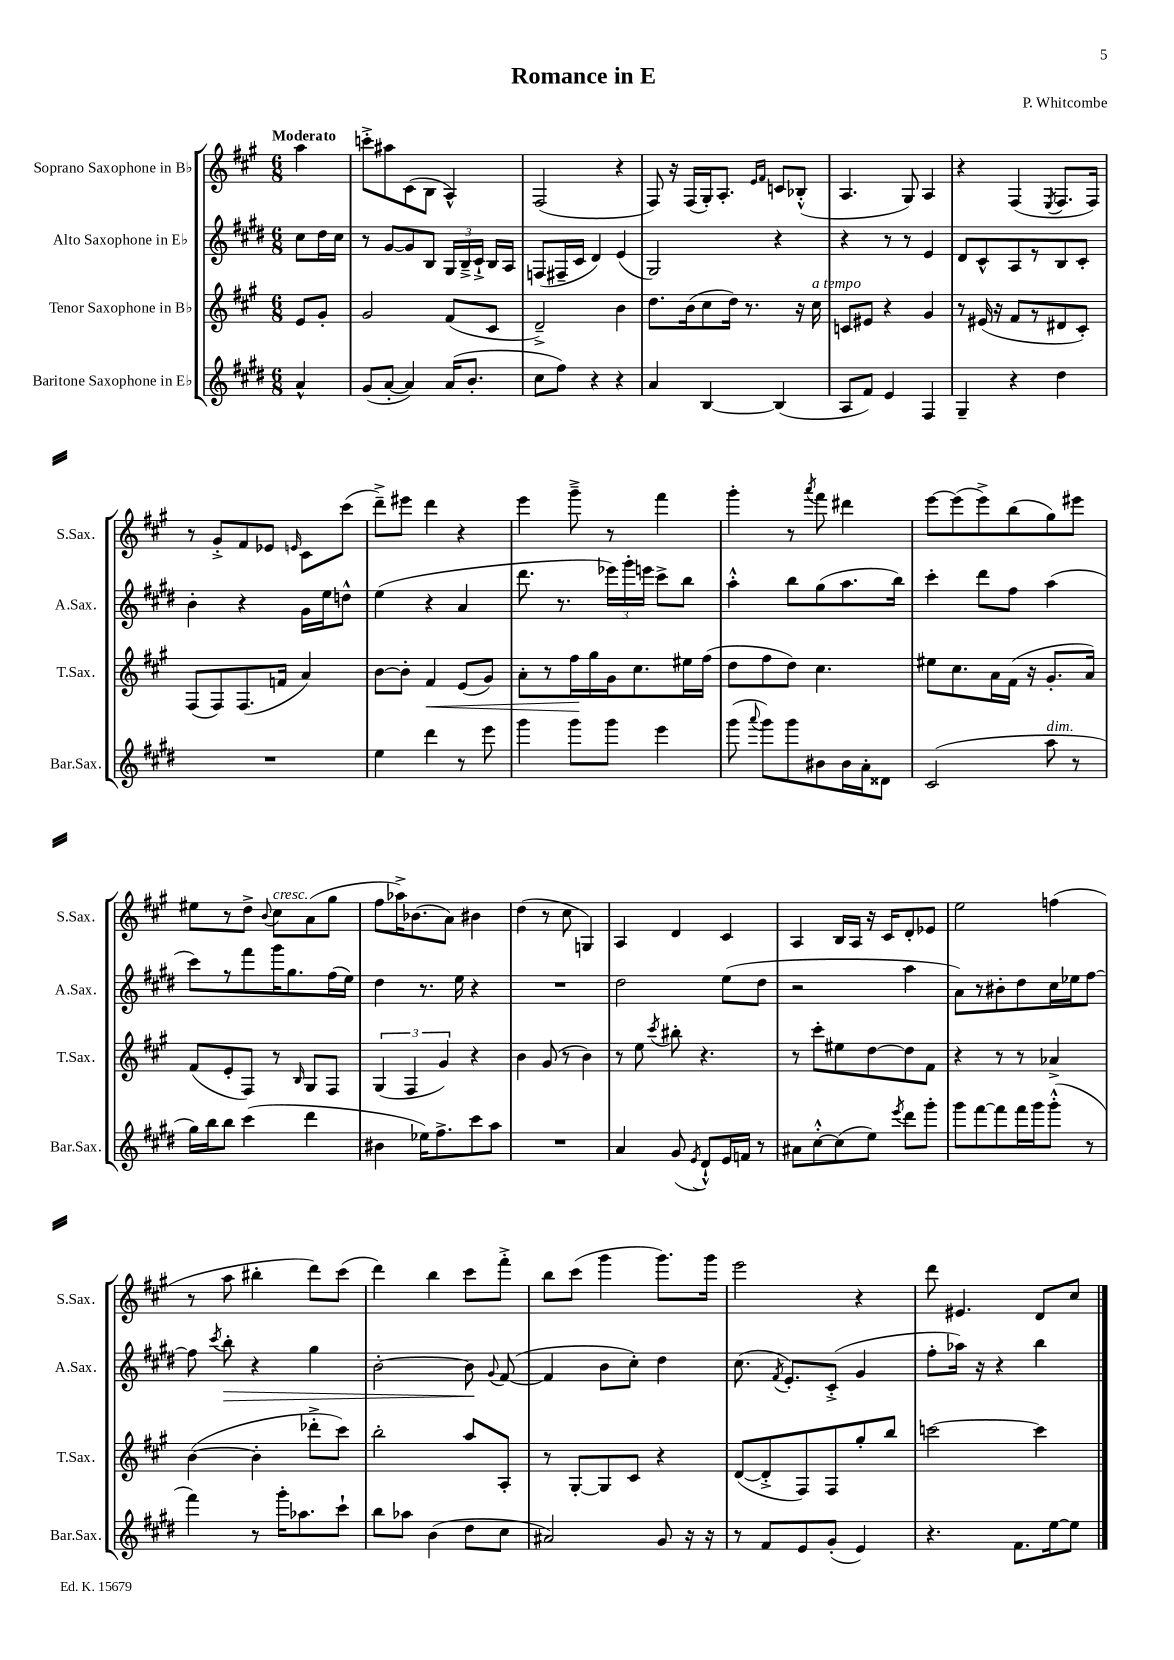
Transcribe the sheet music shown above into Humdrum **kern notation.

**kern	**kern	**dynam	**kern	**dynam	**kern
*part4	*part3	*part3	*part2	*part2	*part1
*staff4	*staff3	*staff3	*staff2	*staff2	*staff1
*I"Baritone Saxophone in E♭	*I"Tenor Saxophone in B♭	*	*I"Alto Saxophone in E♭	*	*I"Soprano Saxophone in B♭
*I'Bar.Sax.	*I'T.Sax.	*	*I'A.Sax.	*	*I'S.Sax.
*clefG2	*clefG2	*	*clefG2	*	*clefG2
*k[f#c#g#d#]	*k[f#c#g#]	*	*k[f#c#g#d#]	*	*k[f#c#g#]
*M6/8	*M6/8	*	*M6/8	*	*M6/8
=	=	=	=	=	=
!	!	!	!	!	!LO:TX:a:B:t=Moderato
4a^^/	8e/L	.	8cc#\L	.	4aa\
.	8g#'/J	.	16dd#\L	.	.
.	.	.	16cc#\JJ	.	.
=1	=1	=1	=1	=1	=1
(8g#/L	2g#/	.	8r	.	8cccn'^\L
[8a'/J	.	.	[8g#/L	.	8aa#X\
4a/])	.	.	8g#/]	.	(8c#\
.	.	.	8B/J	.	8B\J
(16a/KL	(8f#/L	.	24G#/LL	.	4A^^/)
.	.	.	24B~^/	.	.
8.b'/J	.	.	.	.	.
.	.	.	24c#`^/JJ	.	.
.	8c#/J	.	16B/LL	.	.
.	.	.	16A/JJ	.	.
=2	=2	=2	=2	=2	=2
8cc#\L	2d~^/)	.	(8Fn/L	.	(2F#/
8ff#\J)	.	.	16F#X~/L	.	.
.	.	.	16c#/JJ	.	.
4r	.	.	4d#/)	.	.
4r	4b\	.	(4e/	.	4r
=3	=3	=3	=3	=3	=3
4a/	8.dd\L	.	2G#/)	.	8F#/)
.	.	.	.	.	16r
.	(16b\k	.	.	.	(16F#/LL
[4B/	8cc#\	.	.	.	16G#'/J)
.	.	.	.	.	8.A'/J
.	16dd\Jk)	.	.	.	.
.	8.r	.	.	.	.
.	.	.	.	.	16qqe/LL
.	.	.	.	.	16qqf#/JJ
(4B/]	.	.	4r	.	8cn/L
.	16r	.	.	.	(8B-X'^^/J
!	!LO:TX:a:i:t=a tempo	!	!	!	!
.	16cc#\	.	.	.	.
=4	=4	=4	=4	=4	=4
8A/L	8cn/L	.	4r	.	4.A/
8f#/J)	8e#X/J	.	.	.	.
4e/	4r	.	8r	.	.
.	.	.	8r	.	8G#/)
4F#/	4g#/	.	4e/	.	4A/
=5	=5	=5	=5	=5	=5
4G#~/	8r	.	8d#/L	.	4r
.	(16e#X/	.	8c#^^/	.	.
.	16r	.	.	.	.
4r	8f#/L	.	8A/	.	(4F#/
.	8r	.	8r	.	.
.	.	.	.	.	8qE/
4dd#\	8d#X/	.	8B/	.	8.F#/L
.	8c#'/J)	.	8c#'/J	.	.
.	.	.	.	.	16F#/Jk)
!!LO:LB:g=z
=6	=6	=6	=6	=6	=6
2.r	(8F#/L	.	4b'\	.	8r
.	8F#/)	.	.	.	8g#'^/L
.	(8.F#/	.	4r	.	8f#/
.	.	.	.	.	8e-X/J
.	16fn/Jk	.	.	.	.
.	.	.	.	.	16qqen/
.	4a/)	.	16g#\LL	.	8c#\L
.	.	.	16ee\J	.	.
.	.	.	8ddn^^\J	.	(8ccc#\J
=7	=7	=7	=7	=7	=7
4ee\	[8b\L	.	(4ee\	.	8ddd~^\L)
.	8b'\J]	.	.	.	8eee#X\J
!	!	!LO:HP:b	!	!	!
4ddd#\	4f#/	<	4r	.	4ddd\
8r	(8e/L	.	4a/	.	4r
8eee\	8g#/J)	.	.	.	.
=8	=8	=8	=8	=8	=8
4ggg#\	8a'\L	.	8.ddd#\	.	4eee\
.	8r	.	.	.	.
.	.	.	8.r	.	.
8ggg#\L	16ff#\L	.	.	.	8ggg#~^\
.	16gg#\	[	.	.	.
8ggg#\J	16g#\J	.	24eee-X\LL)	.	8r
.	.	.	24ggg#'\	.	.
.	8.cc#\	.	.	.	.
.	.	.	24eeen\JJ	.	.
4eee\	.	.	8ccc#^\L	.	4fff#\
.	16ee#X\L	.	8bb\J	.	.
.	(16ff#\JJ	.	.	.	.
=9	=9	=9	=9	=9	=9
(8ggg#\	8dd\L	.	4aa'^^\	.	4ggg#'\
8qqaaa/	.	.	.	.	.
8ggg#\L)	8ff#\	.	.	.	.
8ggg#\	8dd\J)	.	8bb\L	.	8r
.	.	.	.	.	8qaaa/
8b#X\	4.cc#\	.	(8gg#\	.	8fff#\
16b#\L	.	.	8.aa\	.	4ddd#X\
16a'\J	.	.	.	.	.
8d##X\J	.	.	.	.	.
.	.	.	16bb\Jk)	.	.
=10	=10	=10	=10	=10	=10
(2c#/	8ee#X\L	.	4ccc#'\	.	[8eee\L
.	8.cc#\	.	.	.	(8eee\]
.	.	.	8ddd#\L	.	8eee^\)
.	16a\L	.	.	.	.
.	(16f#\JJ	.	8ff#\J	.	(8bb\
.	16r	.	.	.	.
!LO:TX:a:i:t=dim.	!	!	!	!	!
8aa\	8.g#'/L	.	(4aa\	.	8gg#\)
8r	.	.	.	.	8eee#X\J
.	16a/Jk)	.	.	.	.
!!LO:LB:g=z
=11	=11	=11	=11	=11	=11
16gg#\LL)	(8f#/L	.	8ccc#\L)	.	8ee#X\L
16bb\J	.	.	.	.	.
8bb\J	8e'/	.	8r	.	8r
(4ccc#\	8F#/J)	.	8fff#\	.	8dd^\J
.	.	.	.	.	8qqb/
!	!	!	!	!	!LO:TX:a:i:t=cresc.
.	8r	.	16ggg#\K	.	8cc#\L
.	.	.	8.gg#\	.	.
.	16qqB/	.	.	.	.
4ddd#\	8G#/L	.	.	.	(8a\
.	8F#/J	.	(16ff#\L	.	8gg#\J
.	.	.	16ee\JJ)	.	.
=12	=12	=12	=12	=12	=12
4b#X\	(6G#/	.	4dd#\	.	8ff#\L
.	.	.	.	.	16aa-X^\K)
.	6F#/	.	.	.	.
.	.	.	.	.	(8.b-X\
16ee-X\KL)	.	.	8.r	.	.
8.ff#^\	.	.	.	.	.
.	6g#/)	.	.	.	.
.	.	.	.	.	8a\J)
.	.	.	16ee\	.	.
8ccc#\	4r	.	4r	.	4b#X\
8aa\J	.	.	.	.	.
=13	=13	=13	=13	=13	=13
2.r	4b\	.	2.r	.	(4dd\
.	(8g#/	.	.	.	8r
.	8r	.	.	.	8cc#\
.	4b\)	.	.	.	4Gn/)
=14	=14	=14	=14	=14	=14
4a/	8r	.	2dd#\	.	4A/
.	8ee\	.	.	.	.
.	8qccc#/	.	.	.	.
(8g#/	8bb#X'\	.	.	.	4d/
8qe/	.	.	.	.	.
8d#`^^/L)	4.r	.	.	.	.
16e/L	.	.	(8ee\L	.	4c#/
16fn/JJ	.	.	.	.	.
8r	.	.	8dd#\J	.	.
=15	=15	=15	=15	=15	=15
8a#X\L	8r	.	2r	.	4A/
[8cc#'^^\	8ccc#'\L	.	.	.	.
(8cc#\]	8ee#X\	.	.	.	16B/LL
.	.	.	.	.	16A/JJ
8ee\J)	[8dd\	.	.	.	16r
.	.	.	.	.	16c#/KL
8qeee/	.	.	.	.	.
8ddd#\L	8dd\]	.	4aa\	.	8d'/
8ggg#'\J	8f#\J	.	.	.	8e-X/J
=16	=16	=16	=16	=16	=16
8ggg#\L	4r	.	8a\L)	.	2ee\
[8fff#\	.	.	8r	.	.
8fff#\]	8r	.	8b#X'\	.	.
16fff#\L	8r	.	8dd#\	.	.
16ggg#\J	.	.	.	.	.
(8ggg#'^^\J	4a-X^/	.	16cc#\L	.	(4ffn\
.	.	.	16ee-X\J	.	.
8r	.	.	[8ff#\J	.	.
!!LO:LB:g=z
=17	=17	=17	=17	=17	=17
4fff#\)	([4b\	.	8ff#\]	.	8r
.	.	.	8qccc#/	.	.
!	!	!	!	!LO:HP:b	!
.	.	.	8bb'\	>	8aa\
8r	4b'\]	.	4r	.	4bb#X'\
16ggg#'\KL	.	.	.	.	.
8.aa-X\	.	.	.	.	.
.	8ddd-X'^\L	.	4gg#\	.	8ddd\L)
8ccc#`\J	8ccc#\J)	.	.	.	(8ccc#\J
=18	=18	=18	=18	=18	=18
8bb\L	2bb'\	.	[2b'\	.	4ddd\)
8aa-X\J	.	.	.	.	.
(4b\	.	.	.	.	4bb\
8dd#\L	8aa/L	.	8b\]	.	8ccc#\L
.	.	.	8qqg#/	.	.
8cc#\J	8A'/J	.	([8f#/	]	8fff#'^\J
=19	=19	=19	=19	=19	=19
2a#X/)	8r	.	4f#/]	.	8bb\L
.	[8G#'/L	.	.	.	(8ccc#\J
.	8G#/]	.	8b\L	.	4ggg#\
.	8c#/J	.	8cc#'\J)	.	.
8g#/	4r	.	4dd#\	.	8.ggg#\L)
16r	.	.	.	.	.
16r	.	.	.	.	16ggg#\Jk
=20	=20	=20	=20	=20	=20
8r	([8d/L	.	(8.cc#\	.	2eee\
8f#/L	8d'^/]	.	.	.	.
.	.	.	8qf#/	.	.
.	.	.	8.e'/L)	.	.
8e/	8F#/)	.	.	.	.
(8g#'/J	8F#/	.	(8c#'^/J	.	.
4e/)	8gg#'/	.	4g#/	.	4r
.	8bb/J	.	.	.	.
=21	=21	=21	=21	=21	=21
4.r	[2cccn\	.	8ff#'\L	.	8ddd\
.	.	.	16aa-X\Jk)	.	4.e#X/
.	.	.	16r	.	.
.	.	.	4r	.	.
8.f#\L	.	.	.	.	.
.	4ccc\]	.	4bb\	.	8d/L
[16ee\k	.	.	.	.	.
8ee\J]	.	.	.	.	8cc#/J
==	==	==	==	==	==
*-	*-	*-	*-	*-	*-
